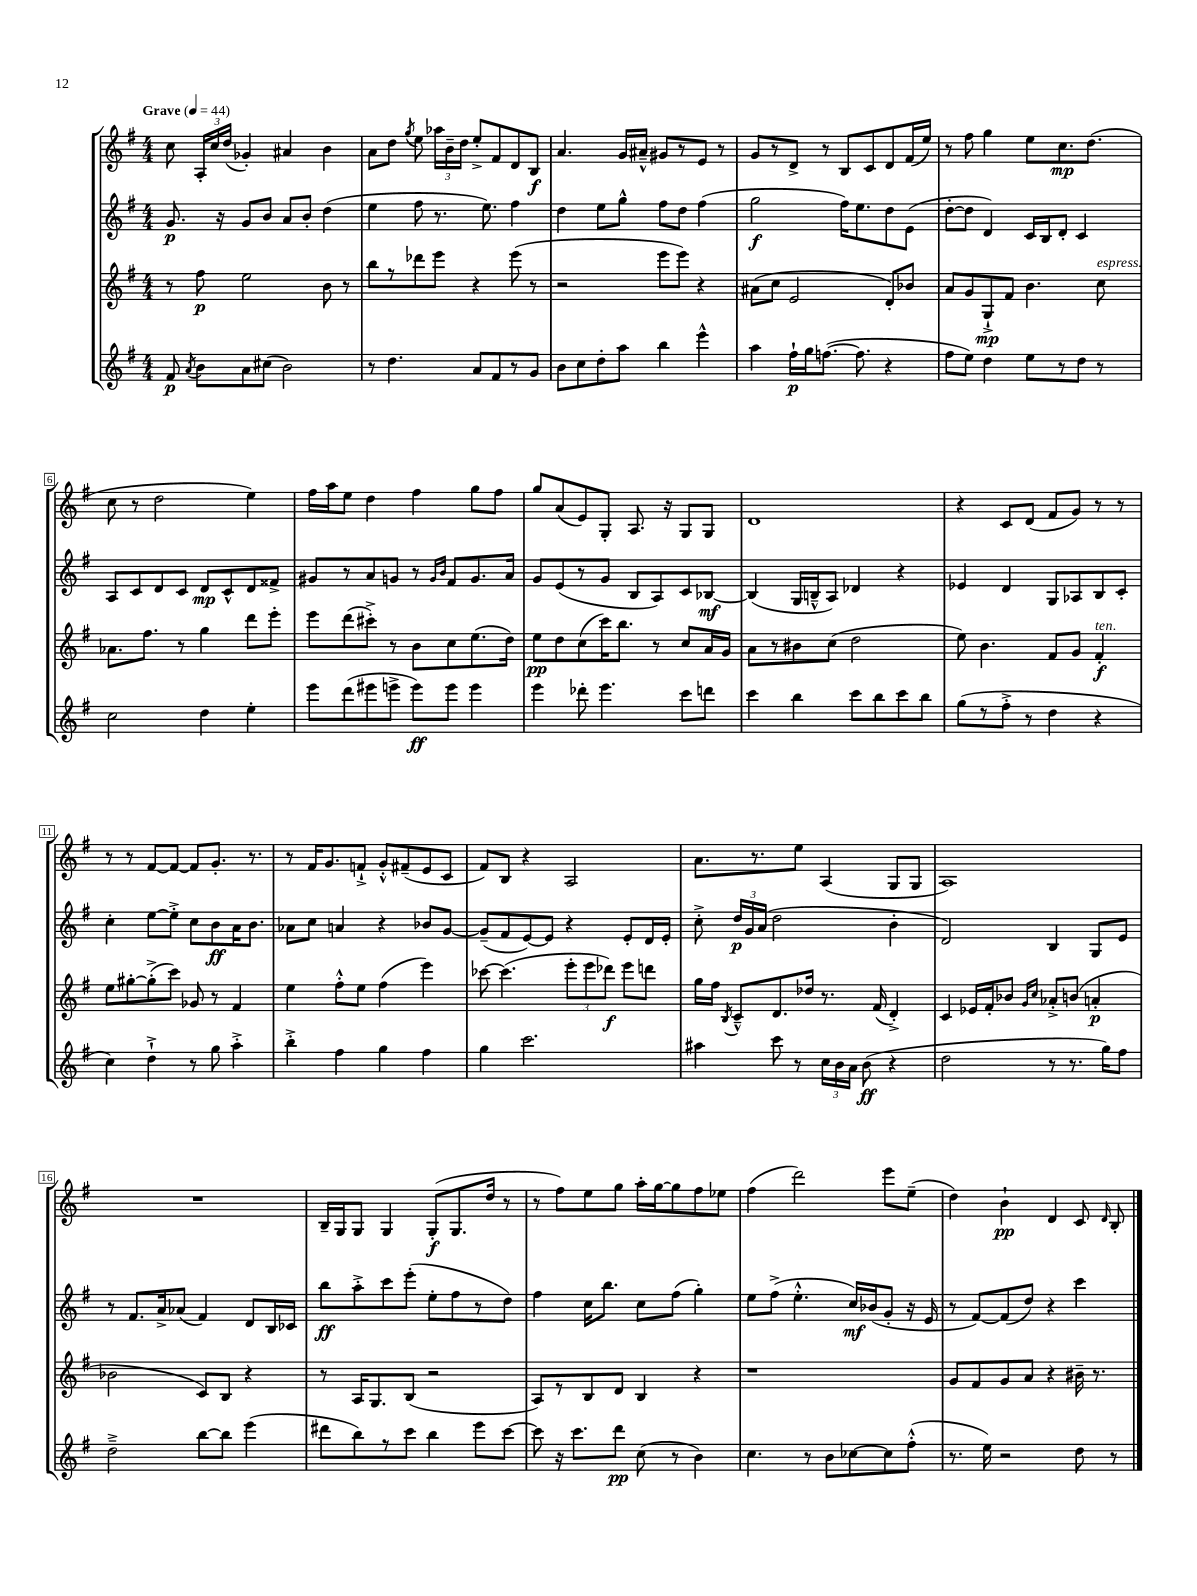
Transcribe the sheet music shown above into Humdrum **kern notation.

**kern	**kern	**kern	**kern
*staff4	*staff3	*staff2	*staff1
*clefG2	*clefG2	*clefG2	*clefG2
*k[f#]	*k[f#]	*k[f#]	*k[f#]
*M4/4	*M4/4	*M4/4	*M4/4
*MM44	*MM44	*MM44	*MM44
8f#	8r	8.g	8cc
8qa	.	.	.
8b	8ff#	.	24A'
.	.	.	24cc
.	.	16r	.
.	.	.	(24dd
8a	2ee	8g	4g-')
(8cc#	.	8b	.
2b)	.	8a	4a#
.	.	8b'	.
.	8b	(4dd	4b
.	8r	.	.
=	=	=	=
8r	8bb	4ee	8a
4.dd	8r	.	8dd
.	.	.	8qgg
.	8ddd-	8ff#	8ee
.	8eee	8.r	24aa-
.	.	.	24b~
.	.	.	24dd
8a	4r	.	8ee'^
.	.	8.ee)	.
8f#	.	.	8f#
8r	(8eee	4ff#	8d
8g	8r	.	8B
=	=	=	=
8b	2r	4dd	4.a
8cc	.	.	.
8dd'	.	8ee	.
8aa	.	8gg^^	16g
.	.	.	16a#~^^
4bb	8eee	8ff#	8g#
.	8eee)	8dd	8r
4eee^^	4r	(4ff#	8e
.	.	.	8r
=	=	=	=
4aa	(8a#	2gg	8g
.	8cc	.	8r
16ff#`	2e	.	8d^
16gg	.	.	.
([8.ff	.	.	8r
.	.	16ff#)	8B
8.ff]	.	8.ee	.
.	.	.	8c
4r	8d')	8dd	8d
.	8b-	(8e	(16f#
.	.	.	16ee)
=	=	=	=
8ff#	8a	[8dd'	8r
8ee)	8g	8dd]	8ff#
4dd	8G`^	4d)	4gg
.	8f#	.	.
8ee	4.b	16c	8ee
.	.	16B	.
8r	.	8d'	8.cc
8dd	.	4c	.
.	.	.	(8.dd
8r	8cc	.	.
=	=	=	=
2cc	8.a-	8A	8cc
.	.	8c	8r
.	8.ff#	.	.
.	.	8d	2dd
.	8r	8c	.
4dd	4gg	8d	.
.	.	8c^^	.
4ee'	8ddd	8d	4ee)
.	8eee'	8f##^	.
=	=	=	=
8eee	8eee	8g#	16ff#
.	.	.	16aa
(8ddd	(8ddd	8r	8ee
8eee#	8ccc#'^)	8a	4dd
8eee^	8r	8g	.
8eee)	8b	8r	4ff#
.	.	16qqg	.
.	.	16qqb	.
8eee	8cc	8f#	.
4eee	(8.ee	8.g	8gg
.	.	.	8ff#
.	16dd)	16a	.
=	=	=	=
4eee	8ee	8g	8gg
.	8dd	(8e	(8a
8ddd-'	(8cc	8r	8e)
4.eee	16ccc)	8g	8G'
.	8.bb	.	.
.	.	8B	8.A
.	8r	8A)	.
.	.	.	16r
8ccc	8cc	8c	8G
8ddd	16a	[8B-	8G
.	16g	.	.
=	=	=	=
4ccc	8a	(4B-]	1d
.	8r	.	.
4bb	8b#	16G	.
.	.	16B~^^	.
.	(8cc	8A)	.
8ccc	2dd	4d-	.
8bb	.	.	.
8ccc	.	4r	.
8bb	.	.	.
=	=	=	=
(8gg	8ee)	4e-	4r
8r	4.b	.	.
8ff#'^	.	4d	8c
8r	.	.	(8d
4dd	8f#	8G	8f#
.	8g	8A-	8g)
4r	4f#'	8B	8r
.	.	8c'	8r
=	=	=	=
4cc)	8ee	4cc'	8r
.	[8gg#'	.	8r
4dd`^	(8gg#'^]	[8ee	[8f#
.	8ccc)	8ee'^]	8f#_
8r	8g-	8cc	8f#]
8gg	8r	8b	8.g'
4aa'^	4f#	16a	.
.	.	8.b	8.r
=	=	=	=
4bb'^	4ee	8a-	8r
.	.	8cc	16f#
.	.	.	8.g
4ff#	8ff#'^^	4a	.
.	8ee	.	8f`^
4gg	(4ff#	4r	8g'^^
.	.	.	(8f#~
4ff#	4eee)	8b-	8e
.	.	[8g	8c
=	=	=	=
4gg	[8ccc-	(8g~]	8f#)
.	(4.ccc-]	8f#	8B
2.ccc	.	[8e)	4r
.	.	8e]	.
.	12eee'	4r	2A
.	12eee	.	.
.	12ddd-)	.	.
.	8eee	8e'	.
.	8ddd	16d	.
.	.	16e'	.
=	=	=	=
4aa#	16gg	8cc'^	8.a
.	16ff#	.	.
.	8qB	.	.
.	8c~^^	24dd	.
.	.	24g	.
.	.	.	8.r
.	.	(24a	.
8ccc	8.d	2dd	.
8r	.	.	8ee
.	16dd-	.	.
24cc	8.r	.	(4A
24b	.	.	.
24a	.	.	.
(8b	.	.	.
.	(16f#	.	.
4r	4d'^)	4b'	8G
.	.	.	8G
=	=	=	=
2dd	4c	2d)	1A)
.	16e-	.	.
.	16f#'	.	.
.	8b-	.	.
.	16qqg	.	.
.	16qqcc	.	.
8r	8a-'^	4B	.
8.r	(8b	.	.
.	4a'	8G	.
16gg)	.	.	.
8ff#	.	8e	.
=	=	=	=
2dd~^	2b-	8r	1r
.	.	8.f#	.
.	.	16a^	.
.	.	(8a-	.
[8bb	8c)	4f#)	.
8bb]	8B	.	.
(4eee	4r	8d	.
.	.	16B	.
.	.	16c-	.
=	=	=	=
8ddd#	8r	8bb	16B~
.	.	.	16G
8bb)	16A	8aa'^	8G
.	8.G	.	.
8r	.	8ccc	4G
8ccc	(8B	(8eee'	.
4bb	2r	8ee'	(8G'
.	.	8ff#	8.G
8eee	.	8r	.
.	.	.	16dd
[8ccc	.	8dd)	8r
=	=	=	=
8ccc]	8A)	4ff#	8r
16r	8r	.	8ff#)
8.ccc	.	.	.
.	8B	16cc	8ee
.	.	8.bb	.
8ddd	8d	.	8gg
(8cc	4B	8cc	16aa'
.	.	.	[16gg
8r	.	(8ff#	8gg]
4b)	4r	4gg')	8ff#
.	.	.	8ee-
=	=	=	=
4.cc	1r	8ee	(4ff#
.	.	(8ff#^	.
.	.	4.ee'^^	2ddd)
8r	.	.	.
8b	.	.	.
[8cc-	.	16cc)	.
.	.	(16b-	.
8cc-]	.	8g'	8eee
(8ff#'^^	.	16r	(8ee~
.	.	16e	.
=	=	=	=
8.r	8g	8r	4dd)
.	8f#	[8f#)	.
16ee)	.	.	.
2r	8g	(8f#]	4b`
.	8a	8dd)	.
.	4r	4r	4d
8dd	16b#~	4ccc	8c
.	8.r	.	.
.	.	.	16qqd
8r	.	.	8B'
==	==	==	==
*-	*-	*-	*-
